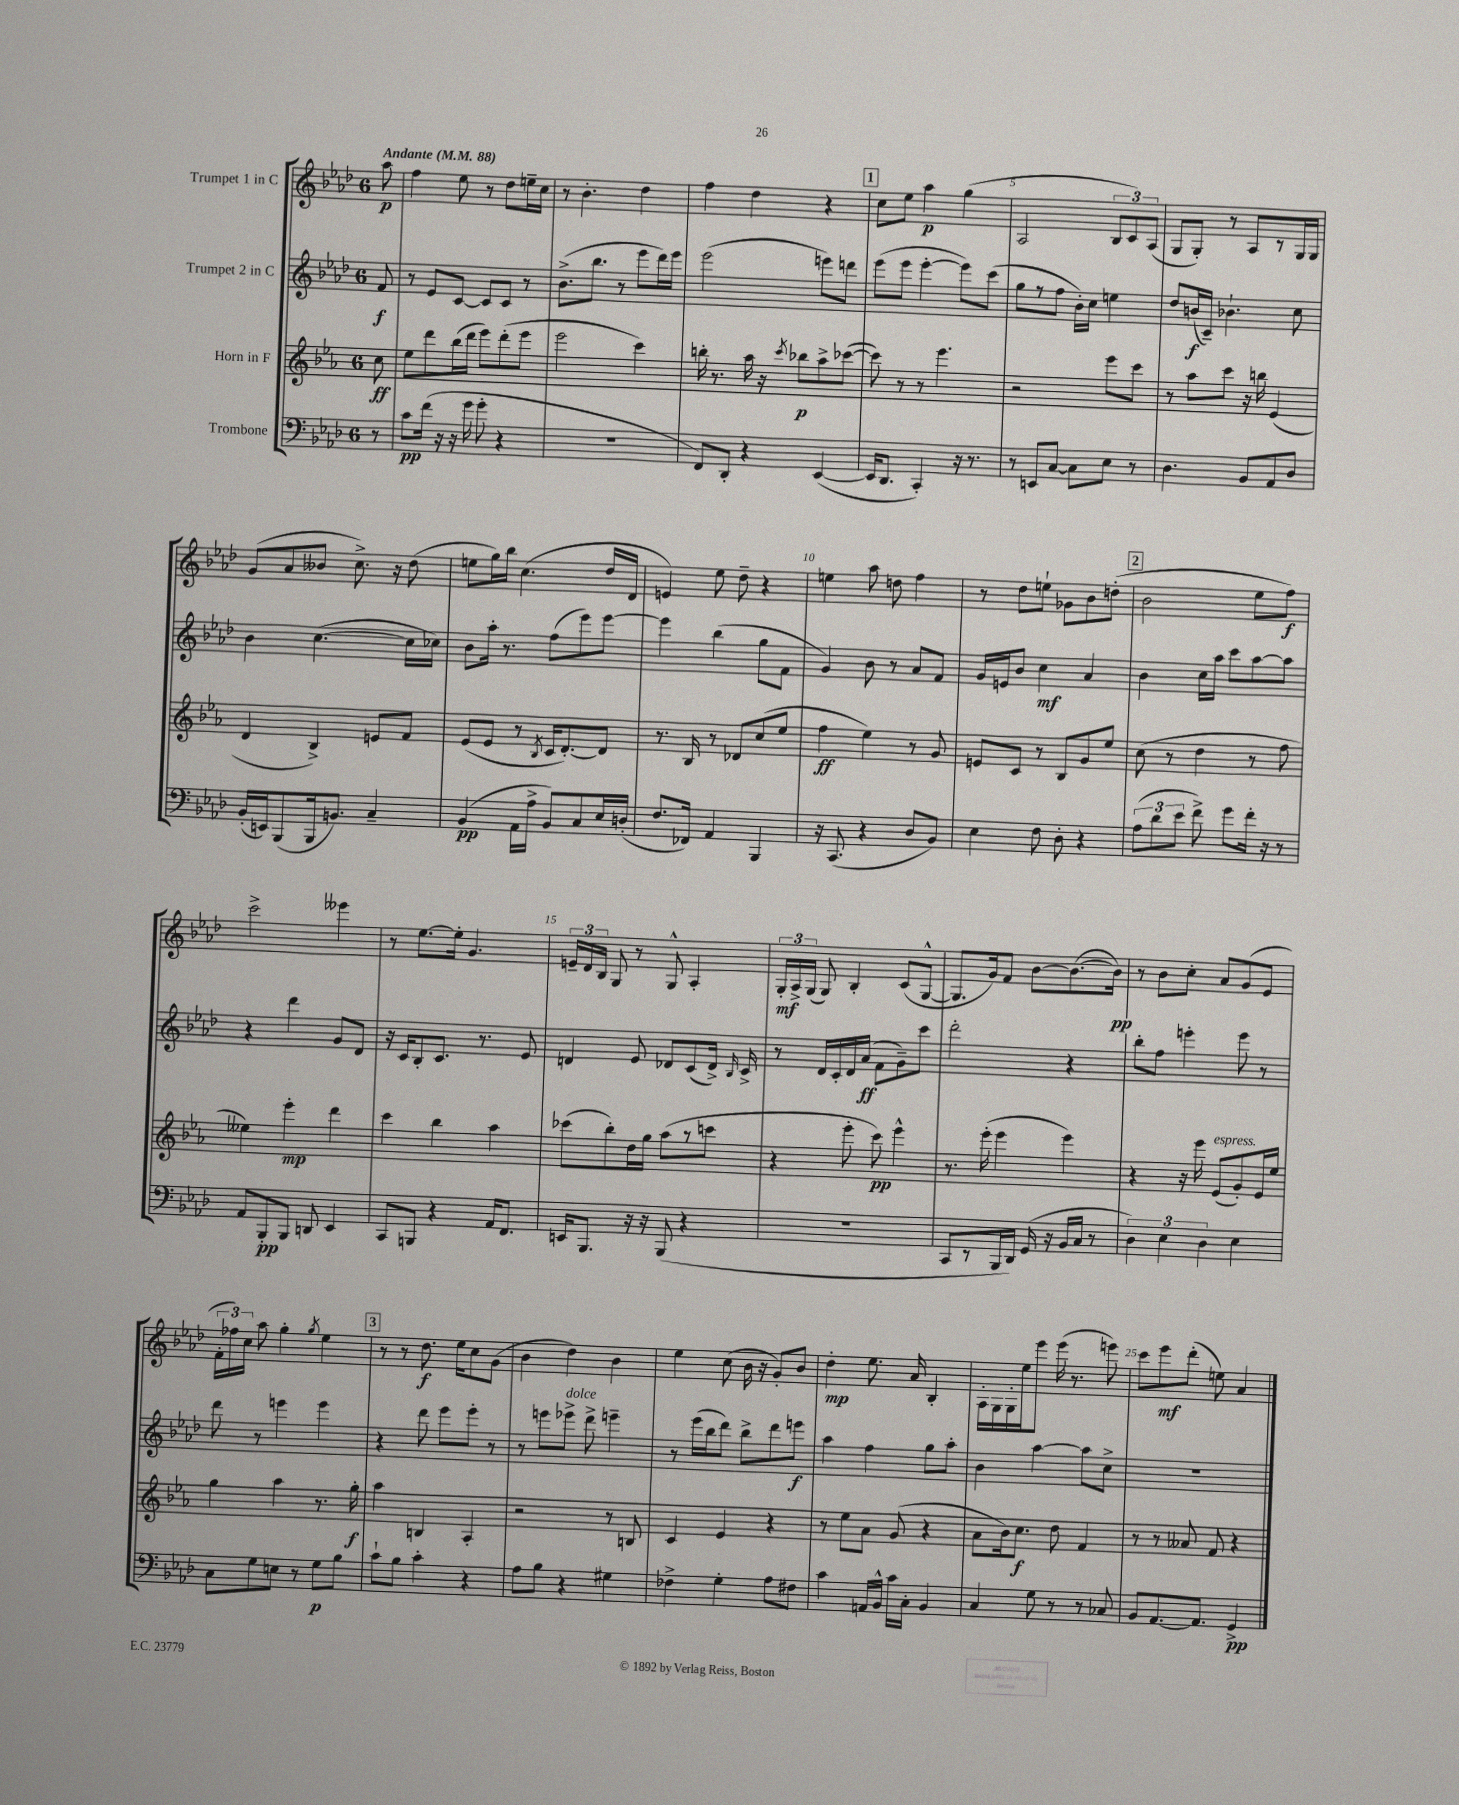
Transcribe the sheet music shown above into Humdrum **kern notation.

**kern	**dynam	**kern	**dynam	**kern	**dynam	**kern	**dynam
*part4	*part4	*part3	*part3	*part2	*part2	*part1	*part1
*staff4	*staff4	*staff3	*staff3	*staff2	*staff2	*staff1	*staff1
*I"Trombone	*	*I"Horn in F	*	*I"Trumpet 2 in C	*	*I"Trumpet 1 in C	*
*clefF4	*	*clefG2	*	*clefG2	*	*clefG2	*
*k[b-e-a-d-]	*	*k[b-e-a-]	*	*k[b-e-a-d-]	*	*k[b-e-a-d-]	*
*M6/8	*	*M6/8	*	*M6/8	*	*M6/8	*
*MM88	*	*MM88	*	*MM88	*	*MM88	*
=	=	=	=	=	=	=	=
!	!	!	!	!	!	!LO:TX:a:B:t=Andante	!
8r	.	8cc\	ff	8f/	f	8aa-\	p
=1	=1	=1	=1	=1	=1	=1	=1
8c\L	pp	8ee-\L	.	8r	.	4ff\	.
(16f\Jk	.	8ddd\	.	8e-/L	.	.	.
16r	.	.	.	.	.	.	.
16r	.	(16bb-\L	.	[8c/J	.	8ee-\	.
16g\	.	16ddd\JJ	.	.	.	.	.
8g'\	.	8eee-\L)	.	8c/L]	.	8r	.
4r	.	(8ddd'\	.	8c/J	.	8dd-\L	.
.	.	8eee-\J	.	8r	.	16een~\L	.
.	.	.	.	.	.	16cc\JJ	.
=2	=2	=2	=2	=2	=2	=2	=2
2.r	.	2eee-\	.	(8.b-^\L	.	8r	.
.	.	.	.	.	.	4.b-'\	.
.	.	.	.	8.bb-\J	.	.	.
.	.	.	.	8r	.	.	.
.	.	4ccc\)	.	8eee-\L	.	4dd-\	.
.	.	.	.	16ddd-\L)	.	.	.
.	.	.	.	16eee-\JJ	.	.	.
=3	=3	=3	=3	=3	=3	=3	=3
8FF/L)	.	16bbn'\	.	(2eee-\	.	4ff\	.
.	.	8.r	.	.	.	.	.
8DD-'/J	.	.	.	.	.	.	.
4r	.	16aa-\	.	.	.	4dd-\	.
.	.	16r	.	.	.	.	.
.	.	8qccc/	.	.	.	.	.
.	.	8bb-X\L	p	.	.	.	.
([4EE-/	.	8aa-^\	.	8eeen\L)	.	4r	.
.	.	([8ccc-X\J	.	8dddn\J	.	.	.
!!LO:REH:place=s1:t=1
=4	=4	=4	=4	=4	=4	=4	=4
16EE-/KL]	.	8ccc-\])	.	(8eee-\L	.	8cc\L	.
8.DD-/J	.	.	.	.	.	.	.
.	.	8r	.	8eee-\J	.	8ee-\J	.
4CC'/)	.	8r	.	[4eee-'\	.	4aa-\	p
.	.	4.eee-\	.	.	.	.	.
16r	.	.	.	8eee-\L])	.	(4gg\	.
8.r	.	.	.	.	.	.	.
.	.	.	.	(8ccc\J	.	.	.
=5	=5	=5	=5	=5	=5	=5	=5
8r	.	2r	.	8gg\L	.	2A-/	.
8EEn/L	.	.	.	8r	.	.	.
[8C/J	.	.	.	8ff\J	.	.	.
8C\L]	.	.	.	16b-'\LL)	.	.	.
.	.	.	.	16cc\JJ	.	.	.
8E-\J	.	8eee-\L	.	4een\	.	12B-/L	.
.	.	.	.	.	.	12c/)	.
8r	.	8ccc\J	.	.	.	.	.
.	.	.	.	.	.	(12A-/J	.
=6	=6	=6	=6	=6	=6	=6	=6
4.D-\	.	8r	.	8dd-/L	.	8G/L	.
.	.	8aa-\L	.	(16bn/L	f	8G'/J)	.
.	.	.	.	16c~/JJ)	.	.	.
.	.	8ccc\J	.	4.b-X`\	.	8r	.
8BB-/L	.	16r	.	.	.	8A-/L	.
.	.	16bbn\	.	.	.	.	.
8AA-/	.	(4e-/	.	.	.	8r	.
8D-/J	.	.	.	8cc\	.	16G/L	.
.	.	.	.	.	.	16G/JJ	.
!!LO:LB:g=z
=7	=7	=7	=7	=7	=7	=7	=7
(16BB-'/LL	.	4d/	.	4b-\	.	(8g/L	.
16EEn/J)	.	.	.	.	.	.	.
(8BBB-/	.	.	.	.	.	8a-/	.
16BBB-/k	.	4B-^/)	.	([4.cc\	.	8b--X/J	.
8.BBn/J)	.	.	.	.	.	.	.
.	.	.	.	.	.	8.cc^\)	.
4C~/	.	8en/L	.	.	.	.	.
.	.	.	.	.	.	16r	.
.	.	8f/J	.	16cc\LL]	.	(8dd-\	.
.	.	.	.	16cc-X\JJ)	.	.	.
=8	=8	=8	=8	=8	=8	=8	=8
(4BB-/	pp	(8e-/L	.	8b-\L	.	8een\L	.
.	.	8e-/J	.	16aa-'\Jk	.	16gg\L)	.
.	.	.	.	8.r	.	16bb-\JJ	.
16AA-\LL	.	8r	.	.	.	(4.cc\	.
16A-^\JJ	.	.	.	.	.	.	.
.	.	8qB-/	.	.	.	.	.
8BB-/L)	.	16c/KL	.	(8ff\L	.	.	.
.	.	[8.d'/)	.	.	.	.	.
8C/	.	.	.	8eee-\)	.	.	.
16E-/L	.	8d/J]	.	[8eee-\J	.	16dd-/LL	.
(16Dn'/JJ	.	.	.	.	.	16d-/JJ	.
=9	=9	=9	=9	=9	=9	=9	=9
8.F/L	.	8.r	.	4eee-\]	.	4en/)	.
16FF-X/Jk)	.	16B-/	.	.	.	.	.
4AA-/	.	8r	.	(4bb-\	.	8ee-\	.
.	.	8d-X/L	.	.	.	8dd-~\	.
4BBB-/	.	(8cc/	.	8gg\L	.	4r	.
.	.	8ee-/J	.	8f\J	.	.	.
=10	=10	=10	=10	=10	=10	=10	=10
16r	.	4ff\	ff	4g/)	.	4een\	.
(8.CC/	.	.	.	.	.	.	.
4r	.	4ee-\)	.	8b-\	.	8aa-\	.
.	.	.	.	8r	.	8ddn\	.
8D-/L	.	8r	.	8a-/L	.	4ff\	.
8BB-/J)	.	8g/	.	8f/J	.	.	.
=11	=11	=11	=11	=11	=11	=11	=11
4E-\	.	8en/L	.	16g/LL	.	8r	.
.	.	.	.	16en/J	.	.	.
.	.	8c/J	.	8b-/J	.	8dd-\L	.
8F\	.	8r	.	4cc\	mf	8een`\J	.
8D-'\	.	8B-/L	.	.	.	8g-X\L	.
4r	.	8g/	.	4a-/	.	8b-\	.
.	.	8ee-/J	.	.	.	(8ddn'\J	.
!!LO:REH:place=s1:t=2
=12	=12	=12	=12	=12	=12	=12	=12
(12A-\L	.	(8cc\	.	4b-\	.	2b-\	.
12d-\	.	.	.	.	.	.	.
.	.	8r	.	.	.	.	.
12e-\J	.	.	.	.	.	.	.
8f^\)	.	4dd\	.	16cc\LL	.	.	.
.	.	.	.	16aa-\JJ	.	.	.
8g\L	.	.	.	8ccc\L	.	.	.
16f'\Jk	.	8r	.	[8aa-\	.	8ee-\L	.
16r	.	.	.	.	.	.	.
8r	.	8ff\	.	8aa-\J]	.	8ff\J)	f
!!LO:LB:g=z
=13	=13	=13	=13	=13	=13	=13	=13
8AA-/L	.	4ee--X\)	.	4r	.	2ccc^\	.
8BBB-'/	pp	.	.	.	.	.	.
8BBB-/J	.	4eee-'\	mp	4ddd-\	.	.	.
8DDn/	.	.	.	.	.	.	.
4EE-/	.	4ddd\	.	8g/L	.	4eee--X\	.
.	.	.	.	8d-/J	.	.	.
=14	=14	=14	=14	=14	=14	=14	=14
8CC/L	.	4ccc\	.	16r	.	8r	.
.	.	.	.	16c/KL	.	.	.
8BBBn/J	.	.	.	8B-'/	.	[8.ee-\L	.
4r	.	4bb-\	.	8.c/J	.	.	.
.	.	.	.	.	.	16ee-'\Jk]	.
.	.	.	.	.	.	4.g/	.
.	.	.	.	8.r	.	.	.
16AA-/KL	.	4aa-\	.	.	.	.	.
8.FF/J	.	.	.	.	.	.	.
.	.	.	.	8e-/	.	.	.
=15	=15	=15	=15	=15	=15	=15	=15
16EEn/KL	.	(8ccc-X\L	.	4dn/	.	24en~/LL	.
.	.	.	.	.	.	24d-/	.
8.BBB-/J	.	.	.	.	.	.	.
.	.	.	.	.	.	24B-/JJ	.
.	.	8bb-'\)	.	.	.	8G/	.
16r	.	16dd\L	.	8e-/	.	8r	.
16r	.	16gg\JJ	.	.	.	.	.
(8BBB-/	.	(8aa-\L	.	8d-X/L	.	8G^^/	.
4r	.	8r	.	(8c/	.	4A-'/	.
.	.	8cccn\J	.	16d-^/Jk)	.	.	.
.	.	.	.	16qqB-/	.	.	.
.	.	.	.	16c^/	.	.	.
=16	=16	=16	=16	=16	=16	=16	=16
2.r	.	4r	.	8r	.	24G'/LL	mf
.	.	.	.	.	.	24A-^/	.
.	.	.	.	.	.	(24G/JJ	.
.	.	.	.	16d-/LL	.	8G/)	.
.	.	.	.	16c'/	.	.	.
.	.	8eee-'\	.	16d-/	.	4B-'/	.
.	.	.	.	(16a-/JJ	ff	.	.
.	.	8ccc\)	pp	8f\L	.	.	.
.	.	4eee-^^\	.	8g~\)	.	(8c/L	.
.	.	.	.	8ccc\J	.	[8G^^/J	.
=17	=17	=17	=17	=17	=17	=17	=17
8CC/L	.	8.r	.	2ddd-'\	.	8.G/L]	.
8r	.	.	.	.	.	.	.
.	.	(16eee-'\	.	.	.	16g/k)	.
16BBB-/L	.	4eee-\	.	.	.	8f/J	.
16DD-/JJ)	.	.	.	.	.	.	.
(16GG/	.	.	.	.	.	[8b-\L	.
16r	.	.	.	.	.	.	.
16BB-/LL	.	4eee-\)	.	4r	.	(8.b-\_	.
16C/JJ	.	.	.	.	.	.	.
8r	.	.	.	.	.	.	.
.	.	.	.	.	.	16b-\Jk])	pp
=18	=18	=18	=18	=18	=18	=18	=18
6D-\)	.	4r	.	8bb-'\L	.	8r	.
.	.	.	.	8ff\J	.	8b-\L	.
6E-\	.	.	.	.	.	.	.
.	.	16r	.	4eeen'\	.	8cc'\J	.
.	.	16eee-\	.	.	.	.	.
6D-\	.	.	.	.	.	.	.
!	!	!LO:TX:a:i:t=espress.	!	!	!	!	!
.	.	(8e-/L	.	.	.	8a-/L	.
4E-\	.	8g'/)	.	8eee\	.	(8g/	.
.	.	16e-/L	.	8r	.	8e-/J	.
.	.	16ee-/JJ	.	.	.	.	.
!!LO:LB:g=z
=19	=19	=19	=19	=19	=19	=19	=19
8C\L	.	4gg\	.	8ddd-\	.	24f'\LL	.
.	.	.	.	.	.	24ff-X\)	.
.	.	.	.	.	.	24cc\JJ	.
8G\	.	.	.	8r	.	8aa-\	.
8En\J	.	4aa-\	.	4eeen\	.	4gg'\	.
8r	.	.	.	.	.	.	.
.	.	.	.	.	.	8qgg/	.
8G\L	p	8.r	.	4eee\	.	4ee-\	.
8B-\J	.	.	.	.	.	.	.
.	.	16gg'\	f	.	.	.	.
!!LO:REH:place=s1:t=3
=20	=20	=20	=20	=20	=20	=20	=20
8c`\L	.	4aa-\	.	4r	.	8r	.
8B-\J	.	.	.	.	.	8r	.
4c'\	.	4Bn/	.	8ddd-\	.	8.dd-\	f
.	.	.	.	8eee-\L	.	.	.
.	.	.	.	.	.	16ee-\KL	.
4r	.	4A-'/	.	8eee-'\J	.	8cc\	.
.	.	.	.	8r	.	(8g\J	.
=21	=21	=21	=21	=21	=21	=21	=21
8A-\L	.	2r	.	8r	.	4b-\	.
8B-\J	.	.	.	8eeen\L	.	.	.
!	!	!	!	!LO:TX:a:i:t=dolce	!	!	!
4r	.	.	.	8eee-X^\J	.	4dd-\)	.
.	.	.	.	8ddd-^\	.	.	.
4G#X\	.	8r	.	4eeen~\	.	4b-\	.
.	.	8Bn/	.	.	.	.	.
=22	=22	=22	=22	=22	=22	=22	=22
4F-X^\	.	4c/	.	8r	.	4ee-\	.
.	.	.	.	(16eee-\LL	.	.	.
.	.	.	.	16bb-\J	.	.	.
4G'\	.	4e-/	.	8ddd-\J)	.	(8cc\	.
.	.	.	.	8bb-^\L	.	16b-\	.
.	.	.	.	.	.	16r	.
8A-\L	.	4r	.	8ddd-\	.	8g'/L)	.
8F#X\J	.	.	.	8eeen\J	f	8b-/J	.
=23	=23	=23	=23	=23	=23	=23	=23
4c\	.	8r	.	4aa-\	.	4dd-'\	mp
.	.	8ee-\L	.	.	.	.	.
16AAn/LL	.	8a-\J	.	4ff\	.	8.ee-\	.
16BB-^^/JJ	.	.	.	.	.	.	.
16c\LL	.	(8g/	.	.	.	.	.
16C'\JJ	.	.	.	.	.	16a-/	.
4BB-/	.	4r	.	8gg\L	.	4B-'/	.
.	.	.	.	8aa-'\J	.	.	.
=24	=24	=24	=24	=24	=24	=24	=24
4C/	.	8a-\L	.	4b-\	.	16A-'\LL	.
.	.	.	.	.	.	16G\	.
.	.	16b-\k)	.	.	.	16G'\	.
.	.	8.cc\J	f	.	.	16ee-\J	.
8G\	.	.	.	[4aa-\	.	8eee-\J	.
8r	.	8dd\	.	.	.	(16eee-\	.
.	.	.	.	.	.	8.r	.
8r	.	4f/	.	8aa-\L]	.	.	.
8C-X/	.	.	.	8cc^\J	.	8eeen\)	.
=25	=25	=25	=25	=25	=25	=25	=25
8BB-/L	.	8r	.	2.r	.	8ccc\L	.
[8.AA-/	.	8r	.	.	.	8eee-\	mf
.	.	8a--X/	.	.	.	(8ddd-'\J	.
8.AA-/J]	.	.	.	.	.	.	.
.	.	8f/	.	.	.	8een\)	.
4GG^/	pp	4r	.	.	.	4a-/	.
==	==	==	==	==	==	==	==
*-	*-	*-	*-	*-	*-	*-	*-
